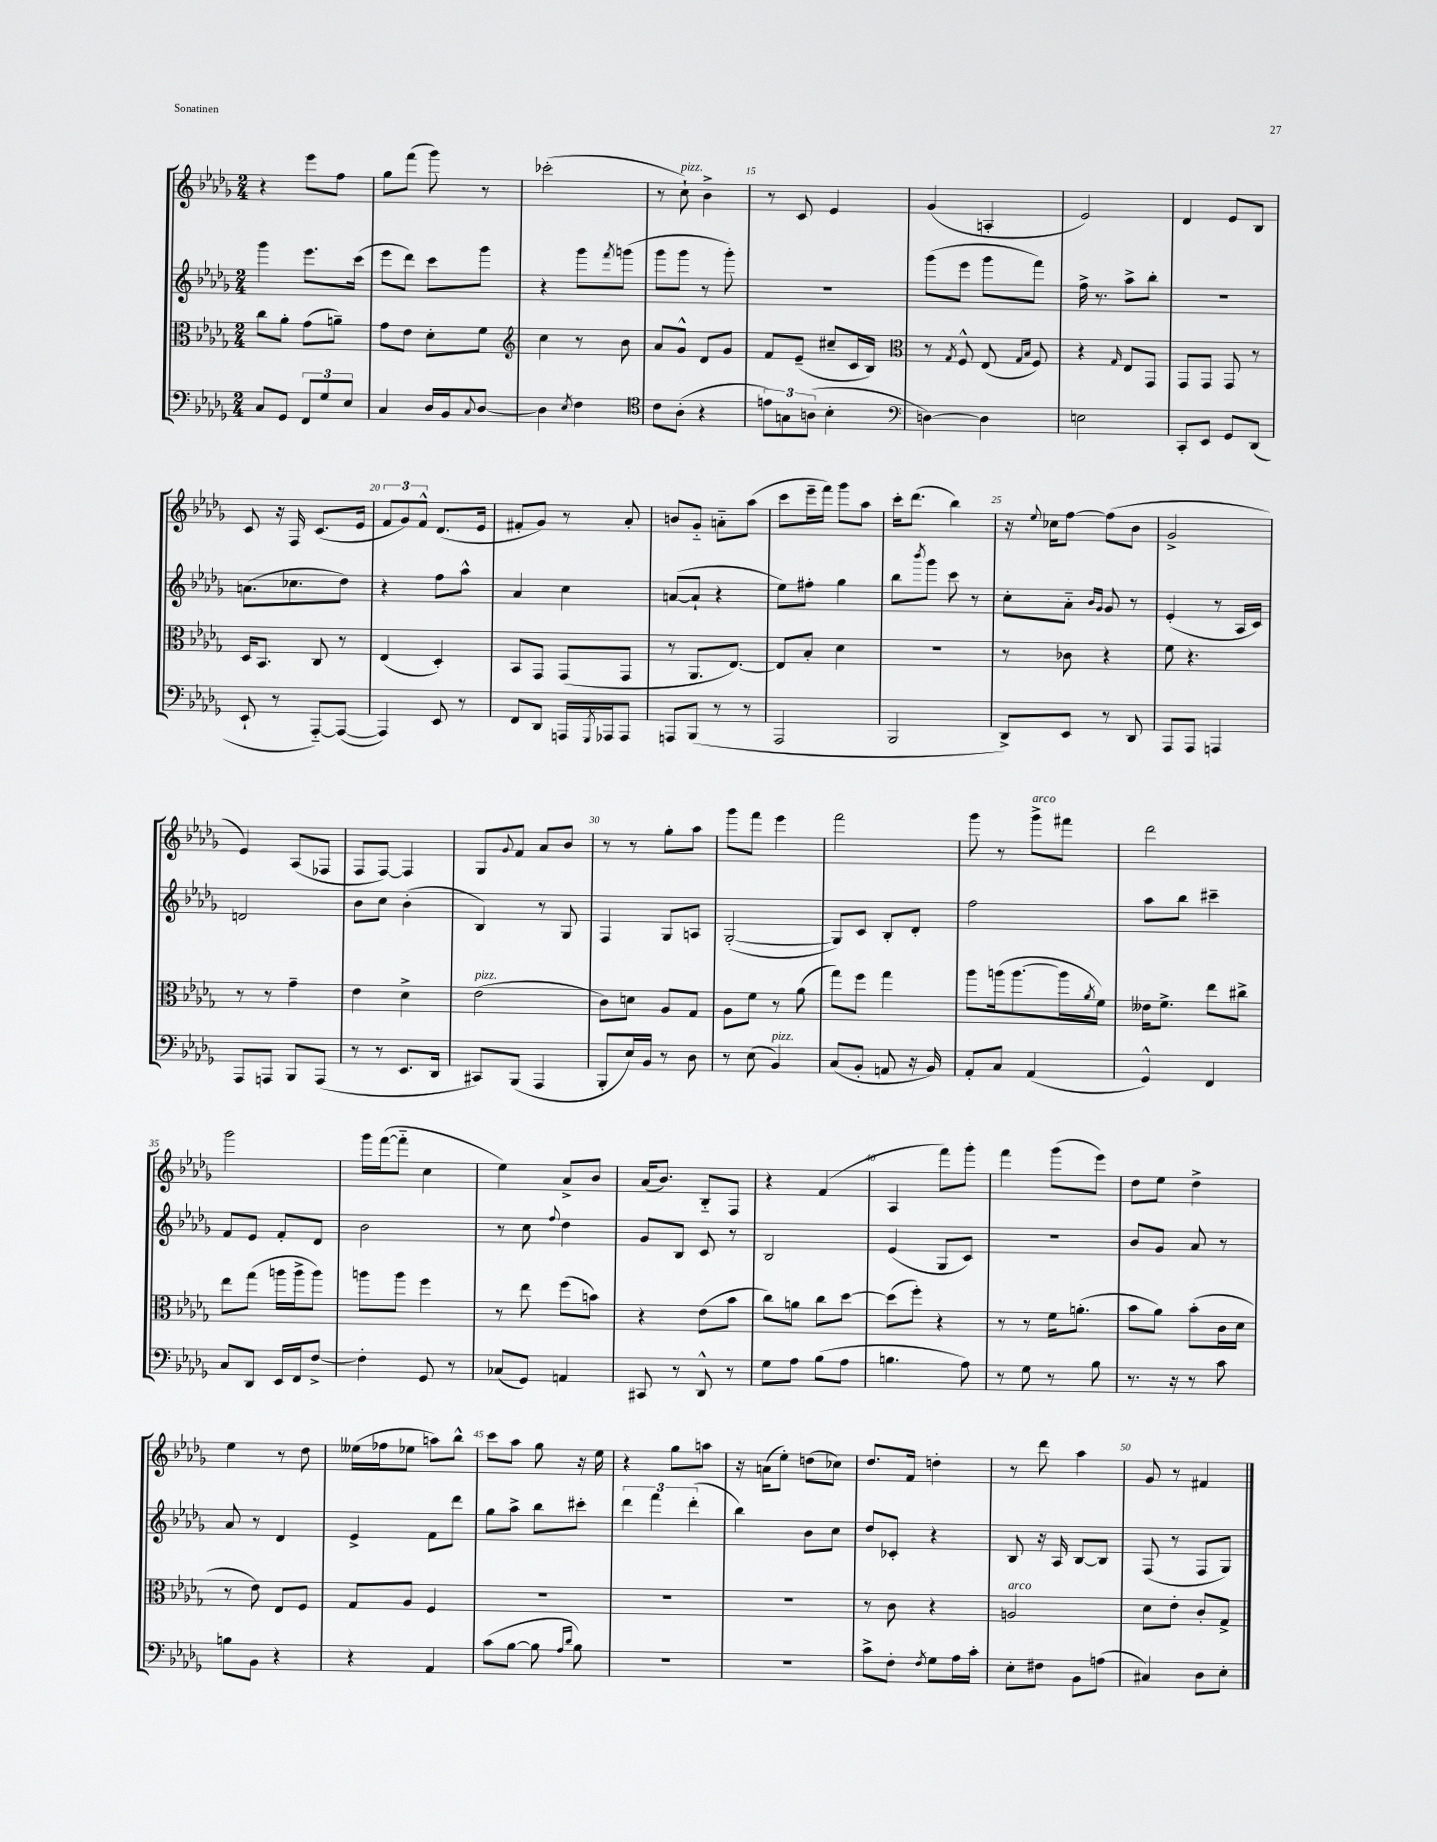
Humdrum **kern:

**kern	**kern	**kern	**kern
*part4	*part3	*part2	*part1
*staff4	*staff3	*staff2	*staff1
*clefF4	*clefC3	*clefG2	*clefG2
*k[b-e-a-d-g-]	*k[b-e-a-d-g-]	*k[b-e-a-d-g-]	*k[b-e-a-d-g-]
*M2/4	*M2/4	*M2/4	*M2/4
=11	=11	=11	=11
8C/L	8cc\L	4ggg-\	4r
8GG-/J	8a-'\J	.	.
12FF/L	(8g-\L	8.eee-\L	8eee-\L
12G-/	.	.	.
.	8an~\J)	.	8ff\J
12E-/J	.	.	.
.	.	(16ccc\Jk	.
=12	=12	=12	=12
4C/	8g-\L	8eee-\L	8gg-\L
.	8e-\J	8ddd-\J)	(8fff\J
16D-/LL	8d-'\L	8ccc\L	8ggg-\)
16BB-/J	.	.	.
8qqC/	.	.	.
[8D-/J	8f\J	8ggg-\J	8r
=13	=13	=13	=13
*	*clefG2	*	*
4D-\]	4cc\	4r	(2ccc-X'\
8qE-/	.	.	.
4F\	8r	8ggg-\L	.
.	.	8qfff/	.
.	8b-\	(8gggn\J	.
=14	=14	=14	=14
*clefC4	*	*	*
8c\L	8a-/L	8ggg-\L	8r
!	!	!	!LO:TX:a:i:t=pizz.
(8A-'\J	8g-^^/J	8ggg-\J	8cc`\)
4r	8d-/L	8r	4b-^\
.	8g-/J	8ggg-'\)	.
=15	=15	=15	=15
12en\L)	8f/L	2r	8r
12Gn\	.	.	.
.	(8e-~/J	.	8c/
(12An\J	.	.	.
4B-'\	8cc#X~/L	.	4e-/
.	16c/L	.	.
.	16B-/JJ)	.	.
=16	=16	=16	=16
*clefF4	*clefC3	*	*
[4Dn\)	8r	(8ggg-\L	(4g-/
.	8qG-/	.	.
.	8F^^/	8eee-\J	.
4D\]	(8E-/	8ggg-\L	4An'/
.	16qqG-/LL	.	.
.	16qqB-/JJ	.	.
.	8F/)	8fff\J)	.
=17	=17	=17	=17
2En\	4r	16ff^\	2e-/)
.	.	8.r	.
.	16qqG-/	.	.
.	8E-/L	8aa-^\L	.
.	8GG-/J	8bb-'\J	.
=18	=18	=18	=18
8CC'/L	8GG-/L	2r	4d-/
8EE-/J	8GG-/J	.	.
8GG-/L	8GG-/	.	8e-/L
(8DD-/J	8r	.	8B-/J
!!LO:LB:g=z
=19	=19	=19	=19
8EE-`/	16D-/KL	(8.an\L	8c/
.	8.BB-/J	.	.
8r	.	.	16r
.	.	8.cc-X\	16F/
[8AAA-/L)	8C/	.	(8.c/L
(8AAA-/J_	8r	8dd-\J)	.
.	.	.	16e-/Jk
=20	=20	=20	=20
4AAA-/])	(4E-/	4r	12f/L
.	.	.	12g-/)
.	.	.	12f^^/J
8EE-/	4D-'/)	8ff\L	(8.d-/L
8r	.	8aa-^^\J	.
.	.	.	16e-/Jk
=21	=21	=21	=21
8FF/L	8BB-/L	4a-/	8f#X'/L
8DD-/J	8GG-/J	.	8g-/J)
16AAAn/LL	(8GG-/L	4cc\	8r
8qGGG-/	.	.	.
16AAA-X/J	.	.	.
8AAA-/J	8GG-/J	.	8a-'/
=22	=22	=22	=22
8AAAn/L	8r	([8an/L	8bn/L
(8BBB-/J	8.AA-/L	8a`/J]	8g-/J
8r	.	4r	8an\L
.	[8.E-/J)	.	.
8r	.	.	(8aa-\J
=23	=23	=23	=23
2AAA-/	8E-/L]	8ee-\L)	8ccc\L
.	8B-'/J	8ff#X'\J	16eee-~\L
.	.	.	16fff\JJ)
.	4d-\	4gg-\	8ggg-\L
.	.	.	8aa-\J
=24	=24	=24	=24
2BBB-/	2r	8bb-\L	16ccc'\KL
.	.	.	(8.ddd-\J
.	.	8qbbb-/	.
.	.	8ggg-\J	.
.	.	8ccc\	4bb-\)
.	.	8r	.
=25	=25	=25	=25
8DD-^/L)	8r	8cc'\L	16r
.	.	.	8qqee-/
.	.	.	16cc-X\KL
8EE-/J	8c-X\	8a-\J	[8ff\J
.	.	16qqb-/LL	.
.	.	16qqg-/JJ	.
8r	4r	8g-/	(8ff\L]
8DD-/	.	8r	8b-\J
=26	=26	=26	=26
8AAA-/L	8f\	(4e-'/	2g-^/
8AAA-/J	4.r	.	.
4AAAn/	.	8r	.
.	.	16A-/LL	.
.	.	16c/JJ)	.
!!LO:LB:g=z
=27	=27	=27	=27
8AAA-/L	8r	2dn/	4e-/)
8AAAn/J	8r	.	.
8BBB-/L	4g-~\	.	(8A-/L
(8AAA/J	.	.	8F-X/J
=28	=28	=28	=28
8r	4e-\	8b-\L	8F/L
8r	.	8cc\J	[8F/J)
8.EE-/L	4d-^\	(4b-'\	4F/]
16DD-/Jk	.	.	.
=29	=29	=29	=29
!	!LO:TX:a:i:t=pizz.	!	!
8CC#X/L)	(2e-\	4B-/)	8G-/L
.	.	.	8qqg-/
(8BBB-/J	.	.	8f/J
4AAA-/	.	8r	8a-/L
.	.	8G-/	8b-/J
=30	=30	=30	=30
8BBB-'/L	8c\L)	4F/	8r
16E-/L)	8dn\J	.	8r
16BB-/JJ	.	.	.
8r	8A-/L	8G-/L	8gg-'\L
8D-\	8G-/J	8An/J	8aa-\J
=31	=31	=31	=31
8r	8A-\L	([2G-'/	8ggg-\L
(8E-\	8f\J	.	8fff\J
!LO:TX:a:i:t=pizz.	!	!	!
4BB-/)	8r	.	4eee-\
.	(8a-\	.	.
=32	=32	=32	=32
(8C/L	8gg-\L)	8G-/L])	2fff\
8BB-'/J	8ff\J	8c/J	.
8AAn/	4gg-\	8B-'/L	.
16r	.	8d-'/J	.
16BB-/)	.	.	.
=33	=33	=33	=33
8AA-'/L	8aa-\L	2ff\	8ggg-\
8C/J	(16aan\k	.	8r
.	[8.aa\	.	.
!	!	!	!LO:TX:a:i:t=arco
(4AA-/	.	.	8ggg-^\L
.	16aa\L]	.	8fff#X\J
.	8qa-/	.	.
.	16f\JJ)	.	.
=34	=34	=34	=34
4GG-^^/)	16e--X\KL	8aa-\L	2ddd-\
.	8.f^\J	.	.
.	.	8bb-\J	.
4FF/	8ee-\L	4ccc#X~\	.
.	8cc#X^\J	.	.
!!LO:LB:g=z
=35	=35	=35	=35
8C/L	8ee-\L	8f/L	2ggg-\
8DD-/J	(8gg-\J	8e-/J	.
16EE-/LL	16aan\LL	8f'/L	.
16FF/J	16aa^\J	.	.
[8F^/J	8aa\J)	8d-/J	.
=36	=36	=36	=36
4F'\]	8aan\L	2b-\	16ggg-\LL
.	.	.	([16fff\J
.	8aa\J	.	8fff\J]
8GG-/	4ff\	.	4cc\
8r	.	.	.
=37	=37	=37	=37
(8C-X/L	8r	8r	4ee-\)
8GG-/J)	8ee-\	8cc\	.
.	.	8qqff/	.
4AAn/	(8ff\L	4dd-\	8a-^/L
.	8bn\J)	.	8b-/J
=38	=38	=38	=38
8CC#X/	4r	8g-/L	(16a-/KL
.	.	.	8.b-/J)
8r	.	8B-/J	.
8DD-^^/	(8e-\L	8c/	8B-/L
8r	8b-\J	8r	8F/J
=39	=39	=39	=39
8G-\L	8cc\L)	2B-/	4r
8A-\J	8an\J	.	.
(8B-\L	8cc\L	.	(4f/
8A-\J	[8dd-\J	.	.
=40	=40	=40	=40
4.Bn\	(8dd-\L]	(4e-/	4A-/
.	8ff'\J)	.	.
.	4r	8G-/L	8fff\L)
8A-\)	.	8c/J)	8ggg-'\J
=41	=41	=41	=41
8r	8r	2r	4fff\
8G-\	8r	.	.
8r	16f\KL	.	(8ggg-\L
.	(8.an'\J	.	.
8B-\	.	.	8eee-\J)
=42	=42	=42	=42
8.r	8b-\L	8b-/L	8dd-\L
.	8a-\J)	8g-/J	8ee-\J
16r	.	.	.
8r	(8b-'\L	8a-/	4dd-^\
8c\	16c\L	8r	.
.	16d-\JJ	.	.
!!LO:LB:g=z
=43	=43	=43	=43
8Bn\L	8r	8a-/	4ee-\
8BB-\J	8e-\)	8r	.
4r	8E-/L	4d-/	8r
.	8F/J	.	8dd-\
=44	=44	=44	=44
4r	8G-/L	4e-^/	(16ee--X\LL
.	.	.	16ff-X\J
.	8A-/J	.	8ee-X\J
4AA-/	4F/	8f\L	8aan\L)
.	.	8ddd-\J	8bb-^^\J
=45	=45	=45	=45
(8c\L	2r	8gg-\L	8ccc\L
[8B-\J	.	8aa-^\J	8aa-\J
8B-\]	.	8bb-\L	8gg-\
16qqA-/LL	.	.	.
16qqd-/JJ	.	.	.
8B-\)	.	8ccc#X'\J	16r
.	.	.	16ee-\
=46	=46	=46	=46
2r	2r	6ddd-\	4r
.	.	6fff\	.
.	.	.	8gg-\L
.	.	(6ddd-'\	.
.	.	.	8aan\J
=47	=47	=47	=47
2r	2r	4bb-\)	16r
.	.	.	(16an\KL
.	.	.	8ee-'\J)
.	.	8b-\L	(8ddn\L
.	.	8cc\J	8cc-X\J)
=48	=48	=48	=48
8c^\L	8r	8dd-/L	8.dd-/L
8F'\J	8c\	8c-X'/J	.
.	.	.	16f/Jk
8qF/	.	.	.
8G-\L	4r	4r	4ddn'\
16A-\L	.	.	.
16c'\JJ	.	.	.
=49	=49	=49	=49
!	!LO:TX:a:i:t=arco	!	!
8E-'\L	2An/	8B-/	8r
8F#X\J	.	16r	8ddd-\
.	.	16A-/	.
8BB-\L	.	[8B-/L	4aa-\
(8An\J	.	8B-/J]	.
=50	=50	=50	=50
4C#X/)	8d-\L	(8F/	8g-/
.	8e-'\J	8r	8r
8D-\L	8c'/L	8F/L	4f#X/
8E-'\J	8G-^/J	8G-/J)	.
==	==	==	==
*-	*-	*-	*-
